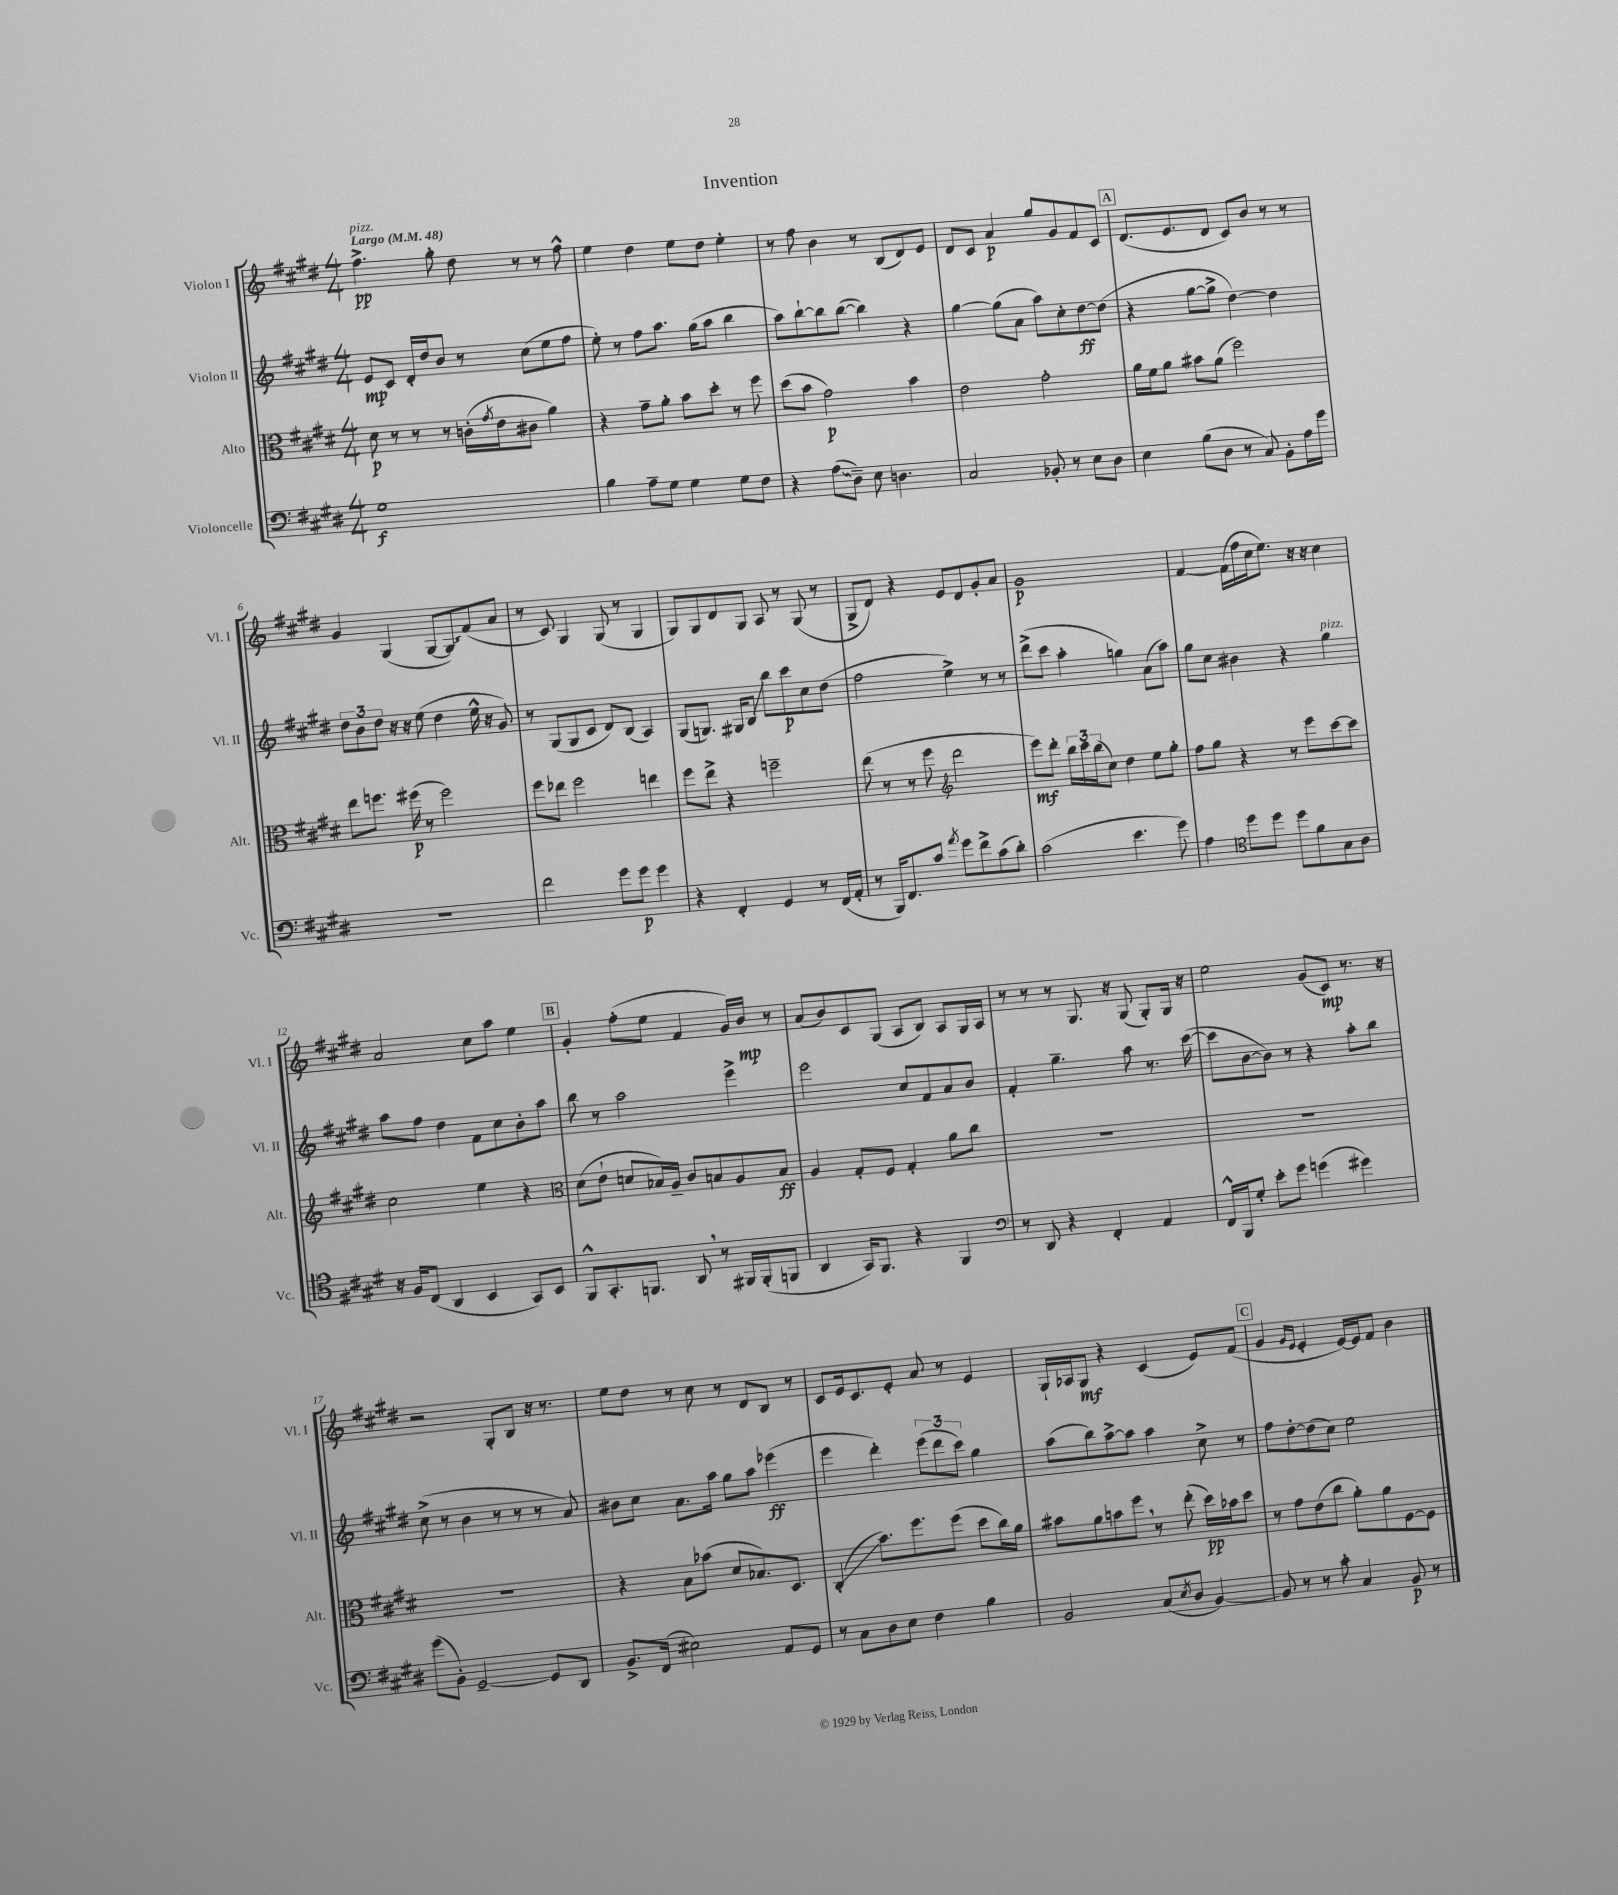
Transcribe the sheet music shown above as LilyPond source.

\header { title = "Invention" }
<<
\new StaffGroup <<
\new Staff = "s0" \with { instrumentName = "Violon I" shortInstrumentName = "Vl. I" } {
    \clef treble \key e \major \numericTimeSignature \time 4/4 \tempo "Largo" 4 = 48
    fis''4.->\pp^\markup { \italic "pizz." } gis''8-. dis''8 r8 r8 fis''8-^ |
    e''4 dis''4 e''8 dis''8 e''4-. |
    r8 fis''8 b'4 r8 b8( dis'8) e'8 |
    dis'8 cis'8 a'4\p gis''8 gis'8 fis'8 cis'8 |
    \mark \markup { \box "A" } dis'8.( e'8. dis'8 cis'8) b'8 r8 r8 |
    gis'4 gis4( gis8~ \once \override Glissando.style = #'zigzag gis8\glissando) fis'8( a'8 |
    r8 cis'8) gis4 gis8( r8 gis4 |
    gis8) gis8 dis'8 gis8 a8 r8 gis8( r8 |
    gis8-> dis'8) r4 e'8 dis'8 gis'8-. a'8 |
    gis'1\p |
    fis'4~ fis'16( fis''16 cis''16 e''8.) r16 r16 cis''4 |
    a'2 cis''8 a''8 e''4 |
    \mark \markup { \box "B" } gis'4-. fis''8-.( e''8 fis'4 gis'16) b'16\mp r8 |
    a'8( b'8) cis'8 gis8( a8 b8) a8 gis16 a16 |
    r8 r8 r8 gis8. r16 gis8( gis8-.) gis16 r16 |
    e''2 gis'8( cis'8\mp) r8. r16 |
    r2 gis8-. b8 r16 r8. |
    e''8 dis''8 r8 cis''8 r8 dis'8 b8 r8 |
    cis'8 e'16 cis'8. e'8-. a'8 r8 e'4 |
    gis16-! aes16 gis8\mf r4 cis'4( e'8) fis'8( |
    \mark \markup { \box "C" } gis'4 \grace { gis'16 e'16 } e'4-. e'16~) e'16 fis'8 b'4 \bar "|." |
}
\new Staff = "s1" \with { instrumentName = "Violon II" shortInstrumentName = "Vl. II" } {
    \clef treble \key e \major \numericTimeSignature \time 4/4
    e'8\mp cis'8 dis'16-. dis''16 b'8 r8 cis''8( e''8 fis''8 |
    e''8-.) r8 fis''8 a''8. gis''16( a''8 b''4 |
    a''8) b''8~-! b''8 b''8~( b''4) r4 |
    gis''4~ gis''8( a'8 a''8) cis''8-. dis''8~\ff dis''8( |
    \mark \markup { \box "A" } r4 gis''8~ gis''8-> dis''4~) dis''4 |
    \tuplet 3/2 { dis''8 b'8 dis''8 } r16 r16 e''8( dis''4 e''16-^ r16 gis'8) |
    r8 gis8( gis8 cis'8 dis'8) b8( a4) |
    gis8( g8.) gis16 b8\glissando b''8 cis'''8\p cis''8 dis''8( |
    fis''2 e''4->) r8 r8 |
    dis'''8->( cis'''8 a''4-. g''4) a'8( a''8) |
    gis''8 cis''8 bis'4 r4 gis''4^\markup { \italic "pizz." } |
    a''8 fis''8 dis''4 fis'8 cis''8 b'8-. a''8 |
    \mark \markup { \box "B" } b''8 r8 a''2 e'''4-> |
    e'''2 cis''8 fis'8 a'8 b'8 |
    fis'4-. gis''4.-- a''8 r8. cis'''16~( |
    cis'''8 b'8~ b'8) r8 r4 a''8-. b''8 |
    cis''8->( r8 b'4 r8 r8 r8 a'8) |
    bis'8 cis''8 a'8. a''16 gis''8 a''8 ees'''4\ff( |
    e'''4 dis'''4-.) \tuplet 3/2 { e'''8( dis'''8 cis'''8) } gis''4 |
    a''8( b''8) a''8~-> a''8 a''4 cis''8-> r8 |
    \mark \markup { \box "C" } fis''8 dis''8~-. dis''8( cis''8) e''2 \bar "|." |
}
\new Staff = "s2" \with { instrumentName = "Alto" shortInstrumentName = "Alt." } {
    \clef alto \key e \major \numericTimeSignature \time 4/4
    dis'8\p r8 r8 r8 c'16-.( \acciaccatura { gis'8 } e'16 cis'8 a'4) |
    r4 gis'8-- a'8-. b'8 dis''8-. r8 fis''8 |
    dis''8( b'8 gis'2\p) b'4 |
    e'2 gis'2-. |
    \mark \markup { \box "A" } a'16 fis'16 a'8 bis'8 a'8( fis''2) |
    e''8 f''8. fis''16\p( r8 fis''2) |
    fis''8 ees''8 fis''2 e''4 |
    fis''8 e''8-> r4 f''2-- |
    e''8( r8 r8 fis''8 \clef treble dis'''2 |
    e'''8\mf) dis'''8-. \tuplet 3/2 { b''16 cis'''16 b''16( } cis''8) dis''4 e''8 gis''8-. |
    fis''8 gis''8 r4 r8 e'''8 cis'''8~ cis'''8 |
    cis''2 e''4 r4 |
    \mark \markup { \box "B" } \clef alto dis'8( e'8-! d'8 bes16) a16-- cis'8 b8 a8 b8\ff |
    a4 gis8-. fis8 gis4-. a'8 cis''8 |
    R1 |
    R1 |
    R1 |
    r4 b8 bes'8( dis'8 bes8.) dis8. |
    cis4-.\glissando( b'8.) fis''8. fis''8( dis''8 cis''16) a'16 |
    bis'8 a'8 b'8 fis''8 \breathe r8 e''8-.( dis''16\pp) bes'16 dis''8 |
    \mark \markup { \box "C" } r8 gis'8 e'8( cis''8 a'8-.) a'8 fis8~ fis8 \bar "|." |
}
\new Staff = "s3" \with { instrumentName = "Violoncelle" shortInstrumentName = "Vc." } {
    \clef bass \key e \major \numericTimeSignature \time 4/4
    gis1\f |
    b4 a8-- gis8 gis4 gis8 fis8 |
    r4 \once \override Glissando.style = #'zigzag a8\glissando( dis8--) e8 d4. |
    cis2 bes,8-. r8 e8 dis8 |
    \mark \markup { \box "A" } e4 b8( dis8 r8 cis8) b,8-. a16 gis'16 |
    R1 |
    fis'2 gis'8 gis'8\p gis'4 |
    r4 fis,4-. gis,4 r8 fis,16( a,16-. |
    r8 b,,16) fis,8. cis'8 \acciaccatura { a'8 } gis'8 fis'8-> cis'8( dis'8-.) |
    cis'2( e'4. gis'8) |
    a4 \clef tenor dis''8 dis''8 dis''8 fis'8 gis8 a8 |
    r16 fis16 cis8( a,4 b,4 gis,8) b,8 |
    \mark \markup { \box "B" } fis,8-^ gis,8.-. f,8. a,8 \breathe r8 fis,16 fis,16-.( f,8 |
    a,4 gis,16) fis,8. r4 fis,4 |
    \clef bass r8 dis,8 r4 fis,4-. a,4 |
    fis,16-^ b,,16 gis8-. e'8-. gis'8 g'4( gis'4) |
    gis'8( b,8-.) gis,2~-- gis,8 dis,8 |
    b,8.-> fis,16( eis2) a,8 gis,8 |
    r8 cis8 dis8 e8 fis4 b4 |
    b,2 cis8( \acciaccatura { e8 } dis8 b,4~) |
    \mark \markup { \box "C" } b,8 r8 r8 cis'8-. cis4 b,8\p r8 \bar "|." |
}
>>
>>
